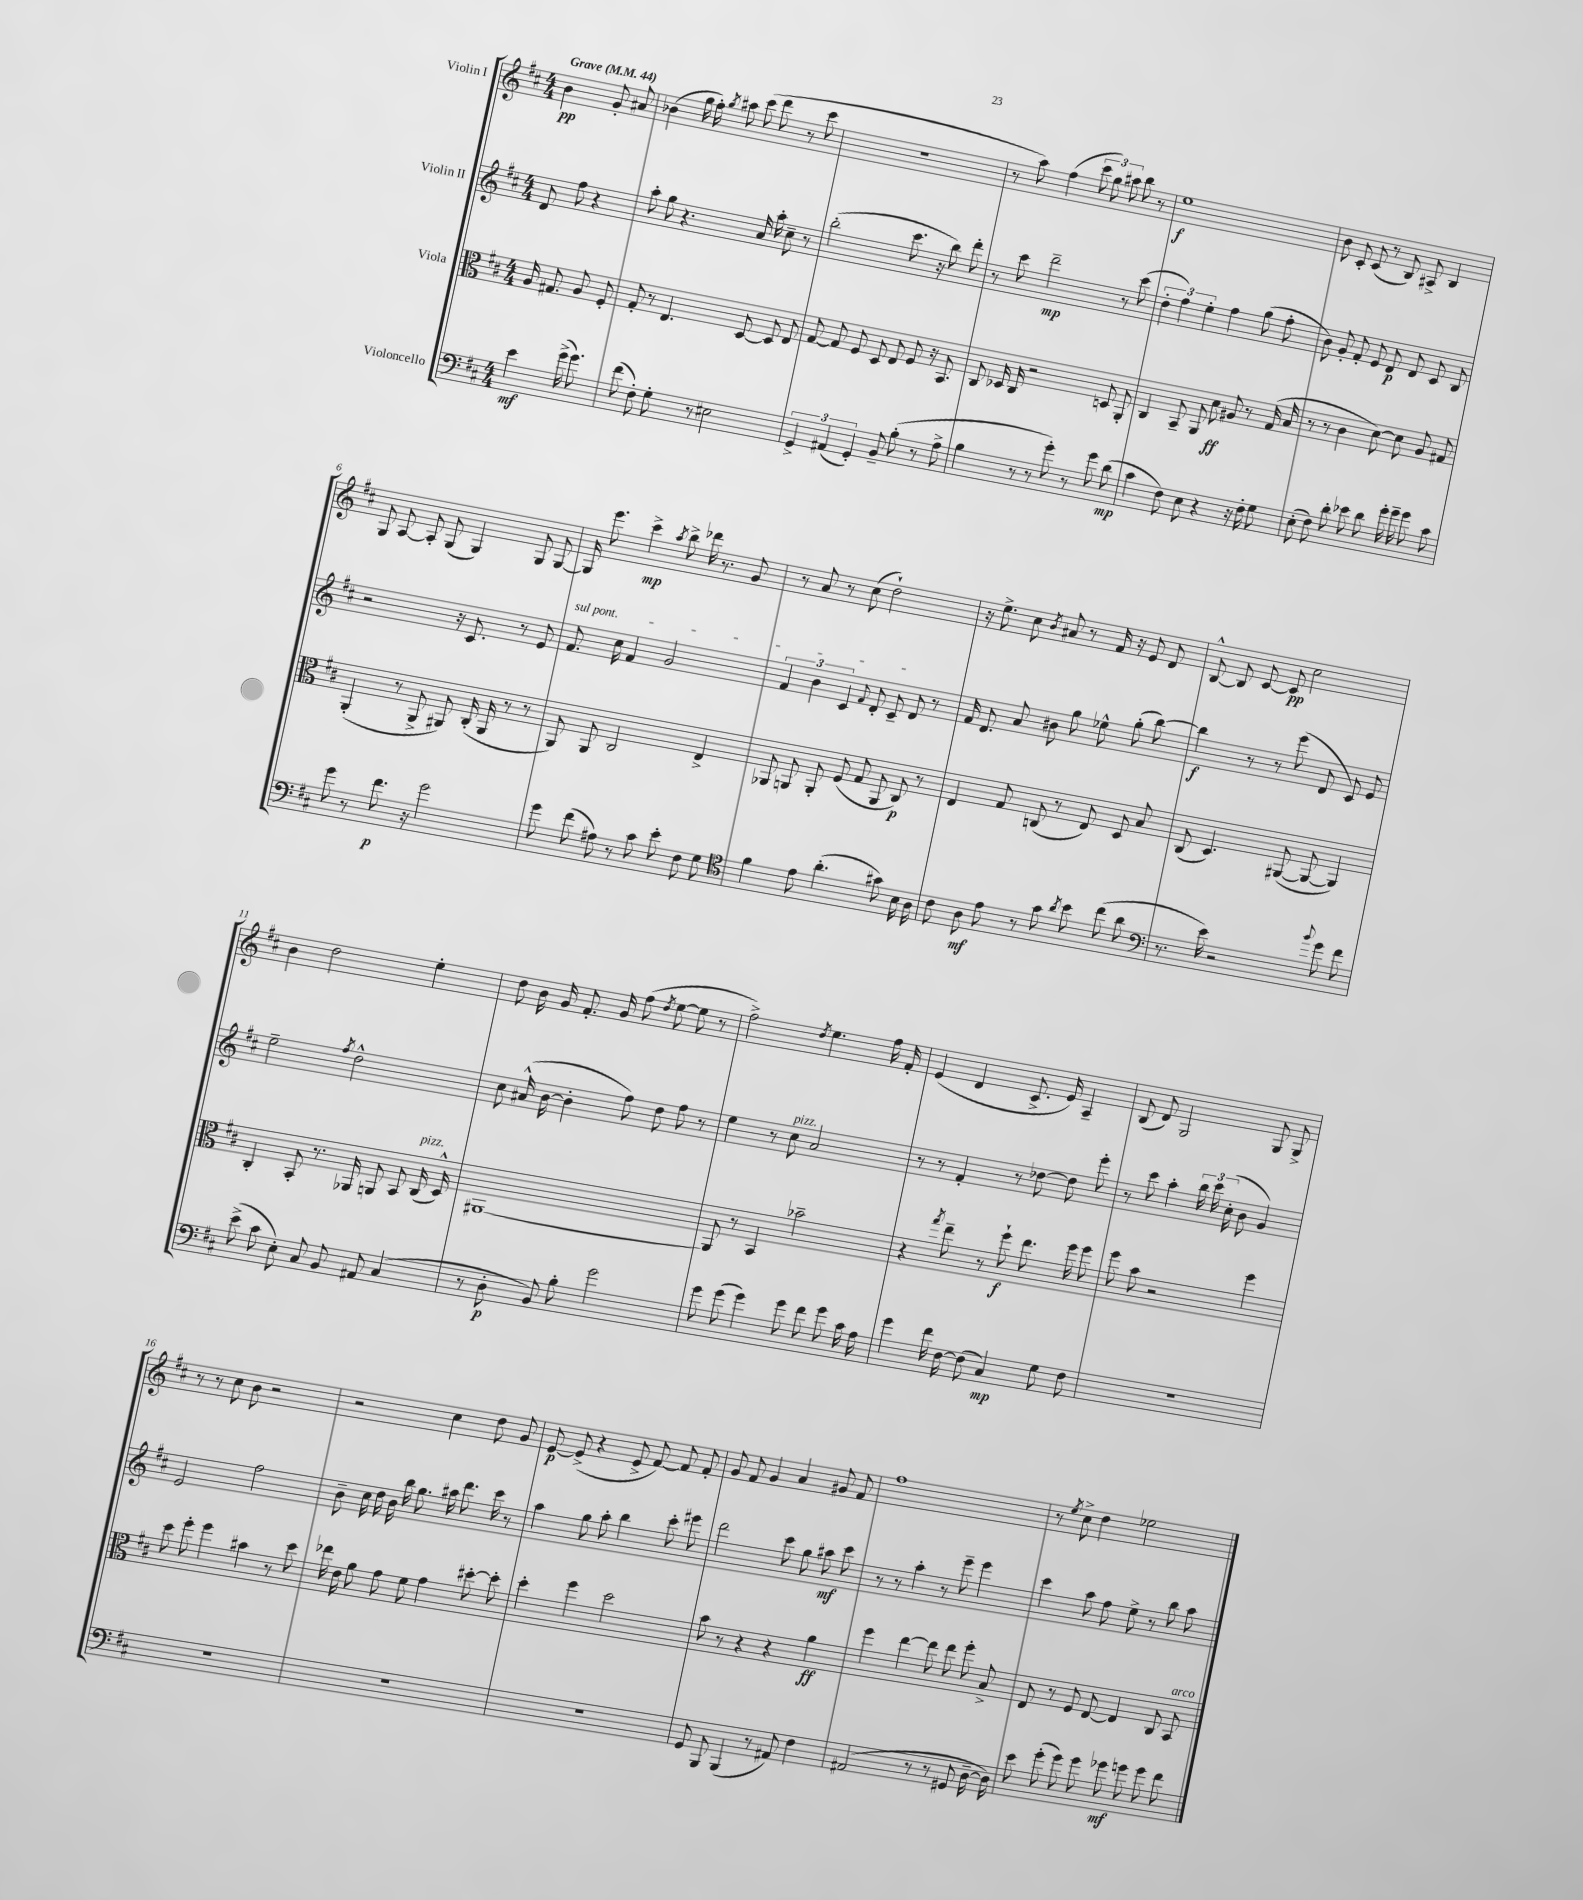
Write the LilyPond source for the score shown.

<<
\new StaffGroup <<
\new Staff = "s0" \with { instrumentName = "Violin I" } {
    \clef treble \key d \major \numericTimeSignature \time 4/4 \partial 2 \tempo "Grave" 4 = 44
    \autoBeamOff b'4\pp g'8-. ais'8 |
    bes'4( g''16 fis''16-.) \acciaccatura { g''8 } ais''8 cis'''8( d'''8 r8 cis'''8 |
    r1 |
    r8 a''8) fis''4( \tuplet 3/2 { cis'''8 g''8) ais''8 } b''8 r8 |
    e''1\f |
    b'8 cis'8-. cis'8( r8 b8) ais8-> b4 |
    g8 a8~ a8-. g8( g4) g8 g8~ |
    g16 e'''8. cis'''4->\mp \acciaccatura { a''8 } b''8-> des'''16 r8. g'8 |
    r8 a'8 r8 cis''8( d''2-!) |
    r16 e''8.-> cis''8 \acciaccatura { b'8 } ais'8 r8 fis'16 r16 e'8 d'8 |
    b8~-^ b8 cis'8~ cis'8\pp cis''2 |
    b'4 d''2 e''4-. |
    d''8 b'16 g'16 fis'8.-. g'16 fis''8( \acciaccatura { d''8 } e''8~ e''8 r8 |
    fis''2->) \acciaccatura { d''8 } e''4. fis''16 fis'16-. |
    e'4( d'4 cis'8.-> e'16) a4-- |
    b8( d'8) g2 g8 g8-> |
    r8 r8 cis''8 b'8 r2 |
    r2 cis''4 d''8 g'8 |
    e'8~\p e'8->( r4 e'8-> fis'8~) fis'8 fis'8-. |
    g'8 fis'8 g'4 a'4 gis'8 fis'8 |
    fis''1 |
    r8 \acciaccatura { e''8 } cis''8-> d''4 ees''2 \bar "|." |
}
\new Staff = "s1" \with { instrumentName = "Violin II" } {
    \clef treble \key d \major \numericTimeSignature \time 4/4 \partial 2
    \autoBeamOff d'8 fis''8 r4 |
    a''8-. g''8 r4. a'16 a''16-. cis''8-- r8 |
    b''2-.( cis'''8. r16 b''8) d'''8-. |
    r8 cis'''8 d'''2--\mp r8 cis'''8( |
    \tuplet 3/2 { d''4-. fis''4) e''4-. } fis''4 g''8( fis''8-. |
    b'8) g'8-. fis'8-. e'8 d'8\p d'8 cis'8 b8 |
    r2 r16 cis'8. r8 e'8 |
    \once \override TextSpanner.bound-details.left.text = \markup { \italic "sul pont." } fis'8.\startTextSpan cis''16 fis'4 g'2 |
    \tuplet 3/2 { fis'4 b'4 cis'4 } \appoggiatura { fis'8 } d'8-. cis'8-- d'8\stopTextSpan r8 |
    fis'16 d'8. a'8 bis'8 g''8 ees''8-^ g''8-.( b''8~) |
    b''4\f r8 r8 e'''8( d'8 cis'8) e'8 |
    e''2-- \acciaccatura { fis''8 } d''2-^ |
    cis''8 ais'16-^( b'16~ b'4-. fis''8) d''8 fis''8 r8 |
    e''4 r8 cis''8^\markup { \italic "pizz." } a'2 |
    r8 r8 fis'4-. r8 des''8~ des''8 e'''8-. |
    r8 cis'''8 a''4-. \tuplet 3/2 { b''16 cis'''16 cis''16-.( } b'8 g'4) |
    e'2 fis''2 |
    b'8-- cis''16 d''16 b'16 b''16 g''8. ais''16 d'''8. cis'''16 r8 |
    a''4 g''8 a''8-. b''4 cis'''8-. eis'''8 |
    d'''2 cis'''8 g''8 ais''8\mf cis'''8 |
    r8 r8 a''4-. r8 e'''8-- e'''4 |
    cis'''4 a''8 fis''8 e''8-> r8 b''8 a''8 \bar "|." |
}
\new Staff = "s2" \with { instrumentName = "Viola" } {
    \clef alto \key d \major \numericTimeSignature \time 4/4 \partial 2
    \autoBeamOff a16 gis8. a8 fis8-. |
    g8-. r8 e4. d8~ d8 e8 |
    g8~ g8 fis8 d8 e8 fis8 r16 b,8. |
    cis8 des16 cis16 r2 d8 a,8-. |
    cis4 b,8-- a,8 d'8\ff ais8 r8 g16( b16 |
    r8 r8 cis'4 d'8~) d'8 a8 gis8 |
    a,4-.( r8 a,8-> ais,8) cis16-.( ais,16 r8 r8 |
    a,8) a,8 cis2 e4-> |
    aes,8 a,8 a,8-. fis8( g8 a,8 cis8\p) r8 |
    e4 g8 c8( r8 e8) d8 b8 |
    cis8( d4.) ais,8~( ais,8~ ais,4) |
    cis4-. b,8-. r8. aes,16 a,8 b,8 cis16^\markup { \italic "pizz." }( d16-^) |
    ais,1~ |
    ais,8 r8 b,4 bes'2-- |
    r4 \acciaccatura { g''8 } e''8-- r8 fis''8-!\f e''8. fis''16 fis''8 |
    fis''8 b'8 r2 fis''4 |
    d''8 fis''8-. fis''4 bis'4 r8 d''8 |
    ees''16 e'16 a'8 g'8 fis'8 g'4 dis''8~-. dis''8-. |
    d''4-. fis''4 d''2 |
    b'8 r8 r4 r4 a'4\ff |
    fis''4 e''4~ e''8 e''8 fis''8-. b8-> |
    e8 r8 fis8 e8~ e4 cis8 b,8^\markup { \italic "arco" } \bar "|." |
}
\new Staff = "s3" \with { instrumentName = "Violoncello" } {
    \clef bass \key d \major \numericTimeSignature \time 4/4 \partial 2
    \autoBeamOff e'4\mf g'16->( g'8.) |
    fis'8( fis8-.) g8-. r8 eis2 |
    \tuplet 3/2 { g,4-> ais,4( g,4-.) } b,8-- b8-.( r8 a8-> |
    b4 r8 r8 g'8-.) r8 g'8 d'8\mp( |
    cis'4 fis8) e8 r4 r16 fis16-. g8 |
    e8-.( fis8) d'8-. ees'8 d'8 g'16-. g'16-- g'8 cis'8 |
    g'8 r8 fis'8.\p r16 g'2 |
    g'8 fis'8( ais8) r8 cis'8 e'8-. fis8 g8 |
    \clef tenor fis'4 e'8 a'4.-.( gis'8) b16 a16 |
    cis'8 a8\mf e'8 r8 g'8 \acciaccatura { a'8 } b'8 cis''8( a'8 |
    \clef bass r8. e'16) r2 \appoggiatura { b'8 } g'8 fis'8 |
    e'8->( cis'8 e8-.) cis8 b,8 ais,8 cis4( |
    r8 d8-.\p b,8) b8-. g'2 |
    g'8 g'8( g'4) g'8 fis'8 g'8 cis'16 a16 |
    g'4 fis'16 fis16~ fis8( cis4\mp) g8 fis8 |
    R1 |
    R1 |
    R1 |
    R1 |
    g,8 b,,8 b,,4( r8 ais,8) fis4 |
    ais,2( r8 r8 gis,8 d16~-- d16) |
    e'8 g'8-.( g'8) g'8 ges'8\mf g'8 g'8 fis'8 \bar "|." |
}
>>
>>
